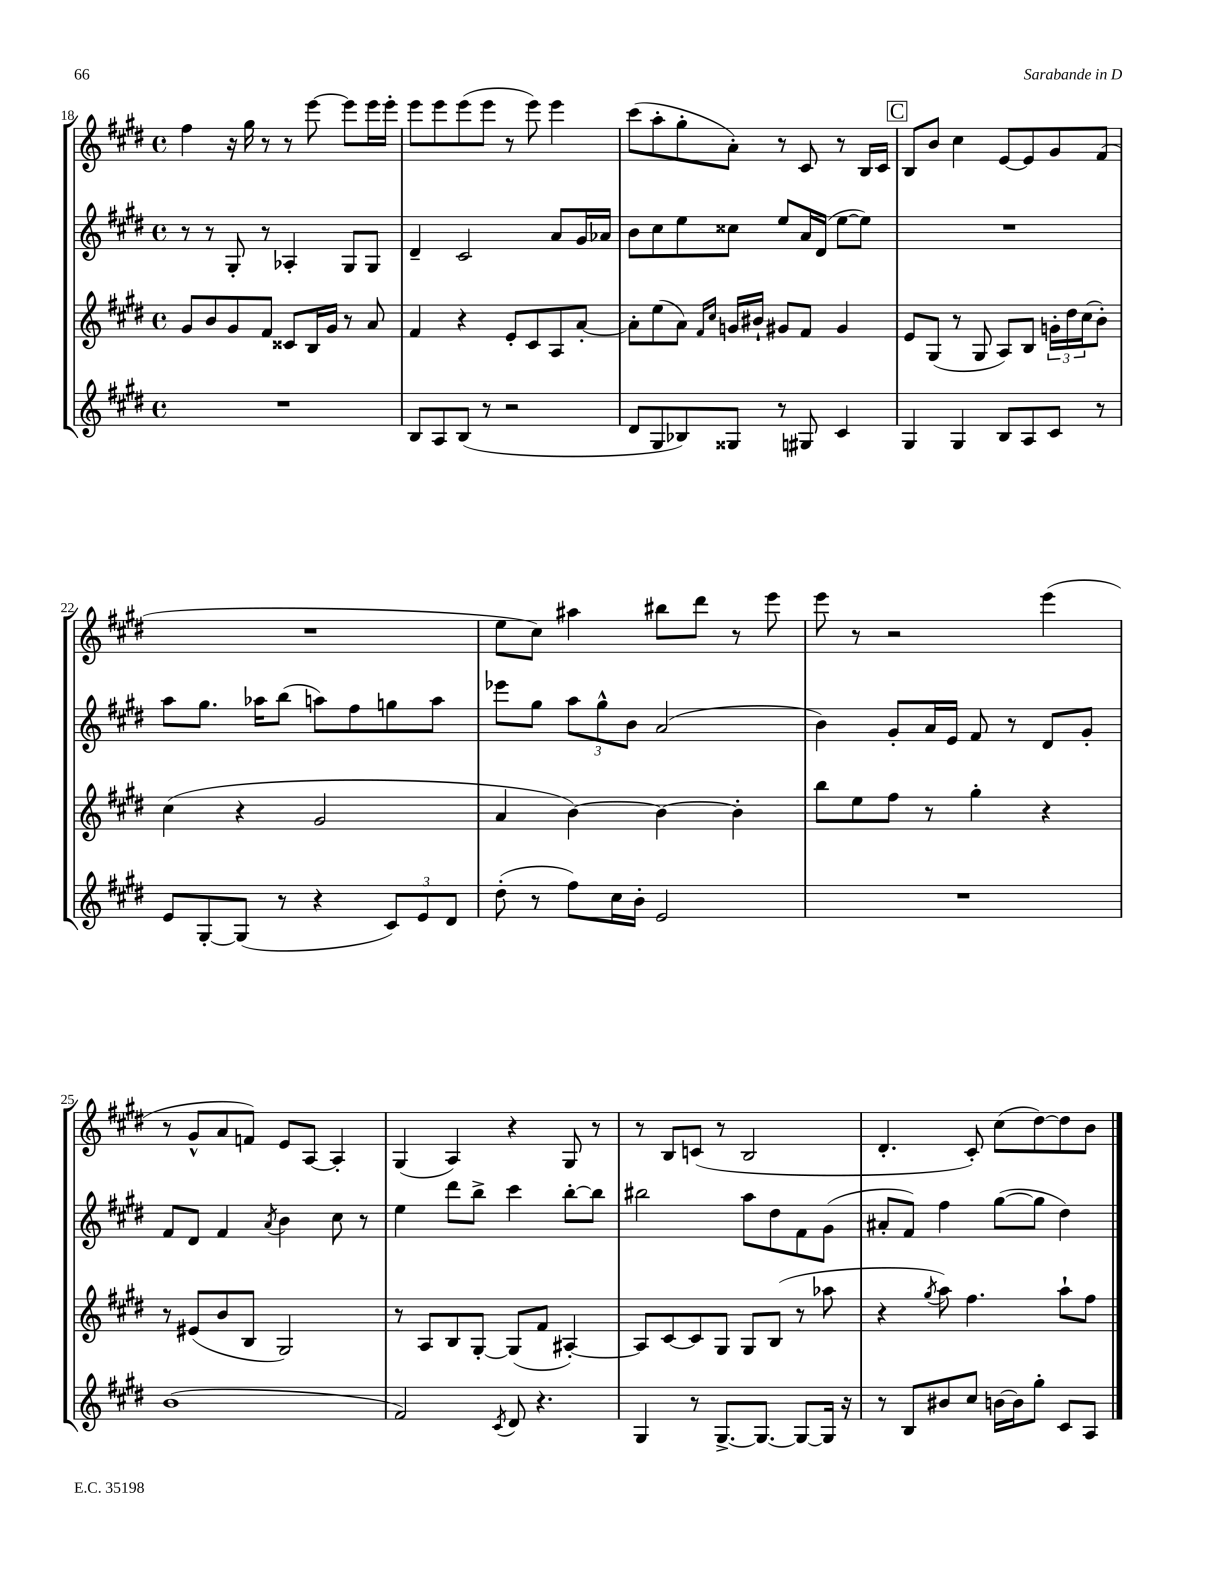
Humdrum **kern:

**kern	**kern	**kern	**kern
*staff4	*staff3	*staff2	*staff1
*clefG2	*clefG2	*clefG2	*clefG2
*k[f#c#g#d#]	*k[f#c#g#d#]	*k[f#c#g#d#]	*k[f#c#g#d#]
*M4/4	*M4/4	*M4/4	*M4/4
*met(c)	*met(c)	*met(c)	*met(c)
1r	8g#/L	8r	4ff#\
.	8b/	8r	.
.	8g#/	8G#'/	16r
.	.	.	16gg#\
.	8f#/J	8r	8r
.	8c##/L	4A-'/	8r
.	16B/L	.	[8eee\
.	16g#/JJ	.	.
.	8r	8G#/L	8eee\]L
.	8a/	8G#/J	16eee\L
.	.	.	16eee'\JJ
=	=	=	=
8B/L	4f#/	4d#~/	8eee\L
8A/	.	.	8eee\
(8B/J	4r	2c#/	(8eee\
8r	.	.	8eee\J
2r	8e'/L	.	8r
.	8c#/	.	8eee\)
.	8A/	8a/L	4eee\
.	[8a'/J	16g#/L	.
.	.	16a-/JJ	.
=	=	=	=
8d#/L	8a'\]L	8b\L	(8ccc#\L
8G#/	(8ee\	8cc#\	8aa'\
8B-/)	8a\J)	8ee\	8gg#'\
.	16qqf#/LL	.	.
.	16qqcc#/JJ	.	.
8G##/J	16g/LL	8cc##\J	8a'\J)
.	16b#`/JJ	.	.
8r	8g#/L	8ee/L	8r
8G#/	8f#/J	16a/L	8c#/
.	.	(16d#/JJ	.
4c#/	4g#/	[8ee\L	8r
.	.	8ee\]J)	16B/LL
.	.	.	16c#/JJ
=	=	=	=
4G#/	8e/L	1r	8B/L
.	(8G#/J	.	8b/J
4G#/	8r	.	4cc#\
.	8G#/	.	.
8B/L	8A/L)	.	[8e/L
8A/	8B/J	.	8e/]
8c#/J	24g'\LL	.	8g#/
.	24dd#\	.	.
.	(24cc#\J	.	.
8r	8b'\J)	.	(8f#/J
=	=	=	=
8e/L	(4cc#\	8aa\L	1r
[8G#'/	.	8.gg#\J	.
(8G#/]J	4r	.	.
.	.	16aa-\LK	.
8r	.	(8bb\J	.
4r	2g#/	8aa\L)	.
.	.	8ff#\	.
12c#/L)	.	8gg\	.
12e/	.	.	.
.	.	8aa\J	.
12d#/J	.	.	.
=	=	=	=
(8dd#'\	4a/	8eee-\L	8ee\L
8r	.	8gg#\J	8cc#\J)
8ff#\L)	[4b\)	12aa\L	4aa#\
.	.	12gg#^^\	.
16cc#\L	.	.	.
.	.	12b\J	.
16b'\JJ	.	.	.
2e/	4b\_	(2a/	8bb#\L
.	.	.	8ddd#\J
.	4b'\]	.	8r
.	.	.	8eee\
=	=	=	=
1r	8bb\L	4b\)	8eee\
.	8ee\	.	8r
.	8ff#\J	8g#'/L	2r
.	8r	16a/L	.
.	.	16e/JJ	.
.	4gg#'\	8f#/	.
.	.	8r	.
.	4r	8d#/L	(4eee\
.	.	8g#'/J	.
=	=	=	=
(1b	8r	8f#/L	8r
.	(8e#/L	8d#/J	8g#^^/L
.	8b/	4f#/	8a/
.	8B/J	.	8f/J)
.	.	8qa/	.
.	2G#/)	4b\	8e/L
.	.	.	[8A/J
.	.	8cc#\	4A'/]
.	.	8r	.
=	=	=	=
2f#/)	8r	4ee\	(4G#/
.	8A/L	.	.
.	8B/	8ddd#\L	4A/)
.	[8G#'/J	8bb^\J	.
8qc#/	.	.	.
8d#/	(8G#/]L	4ccc#\	4r
4.r	8f#/J	.	.
.	[4A#'/)	[8bb'\L	8G#/
.	.	8bb\]J	8r
=	=	=	=
4G#/	8A#/]L	2bb#\	8r
.	[8c#/	.	8B/L
8r	8c#/]	.	(8c/J
[8.G#^/L	8G#/J	.	8r
.	8G#/L	8aa\L	2B/
8.G#/_J	.	.	.
.	(8B/J	8dd#\	.
8G#/_L	8r	8f#\	.
16G#/]Jk	8aa-\	(8g#\J	.
16r	.	.	.
=	=	=	=
8r	4r	8a#'/L	4.d#'/
8B/L	.	8f#/J)	.
.	8qgg#/	.	.
8b#/	8aa\)	4ff#\	.
8cc#/J	4.ff#\	.	8c#'/)
[16b\LL	.	([8gg#\L	(8cc#\L
16b\]J	.	.	.
8gg#'\J	.	8gg#\]J	[8dd#\)
8c#/L	8aa`\L	4dd#\)	8dd#\]
8A/J	8ff#\J	.	8b\J
==	==	==	==
*-	*-	*-	*-
